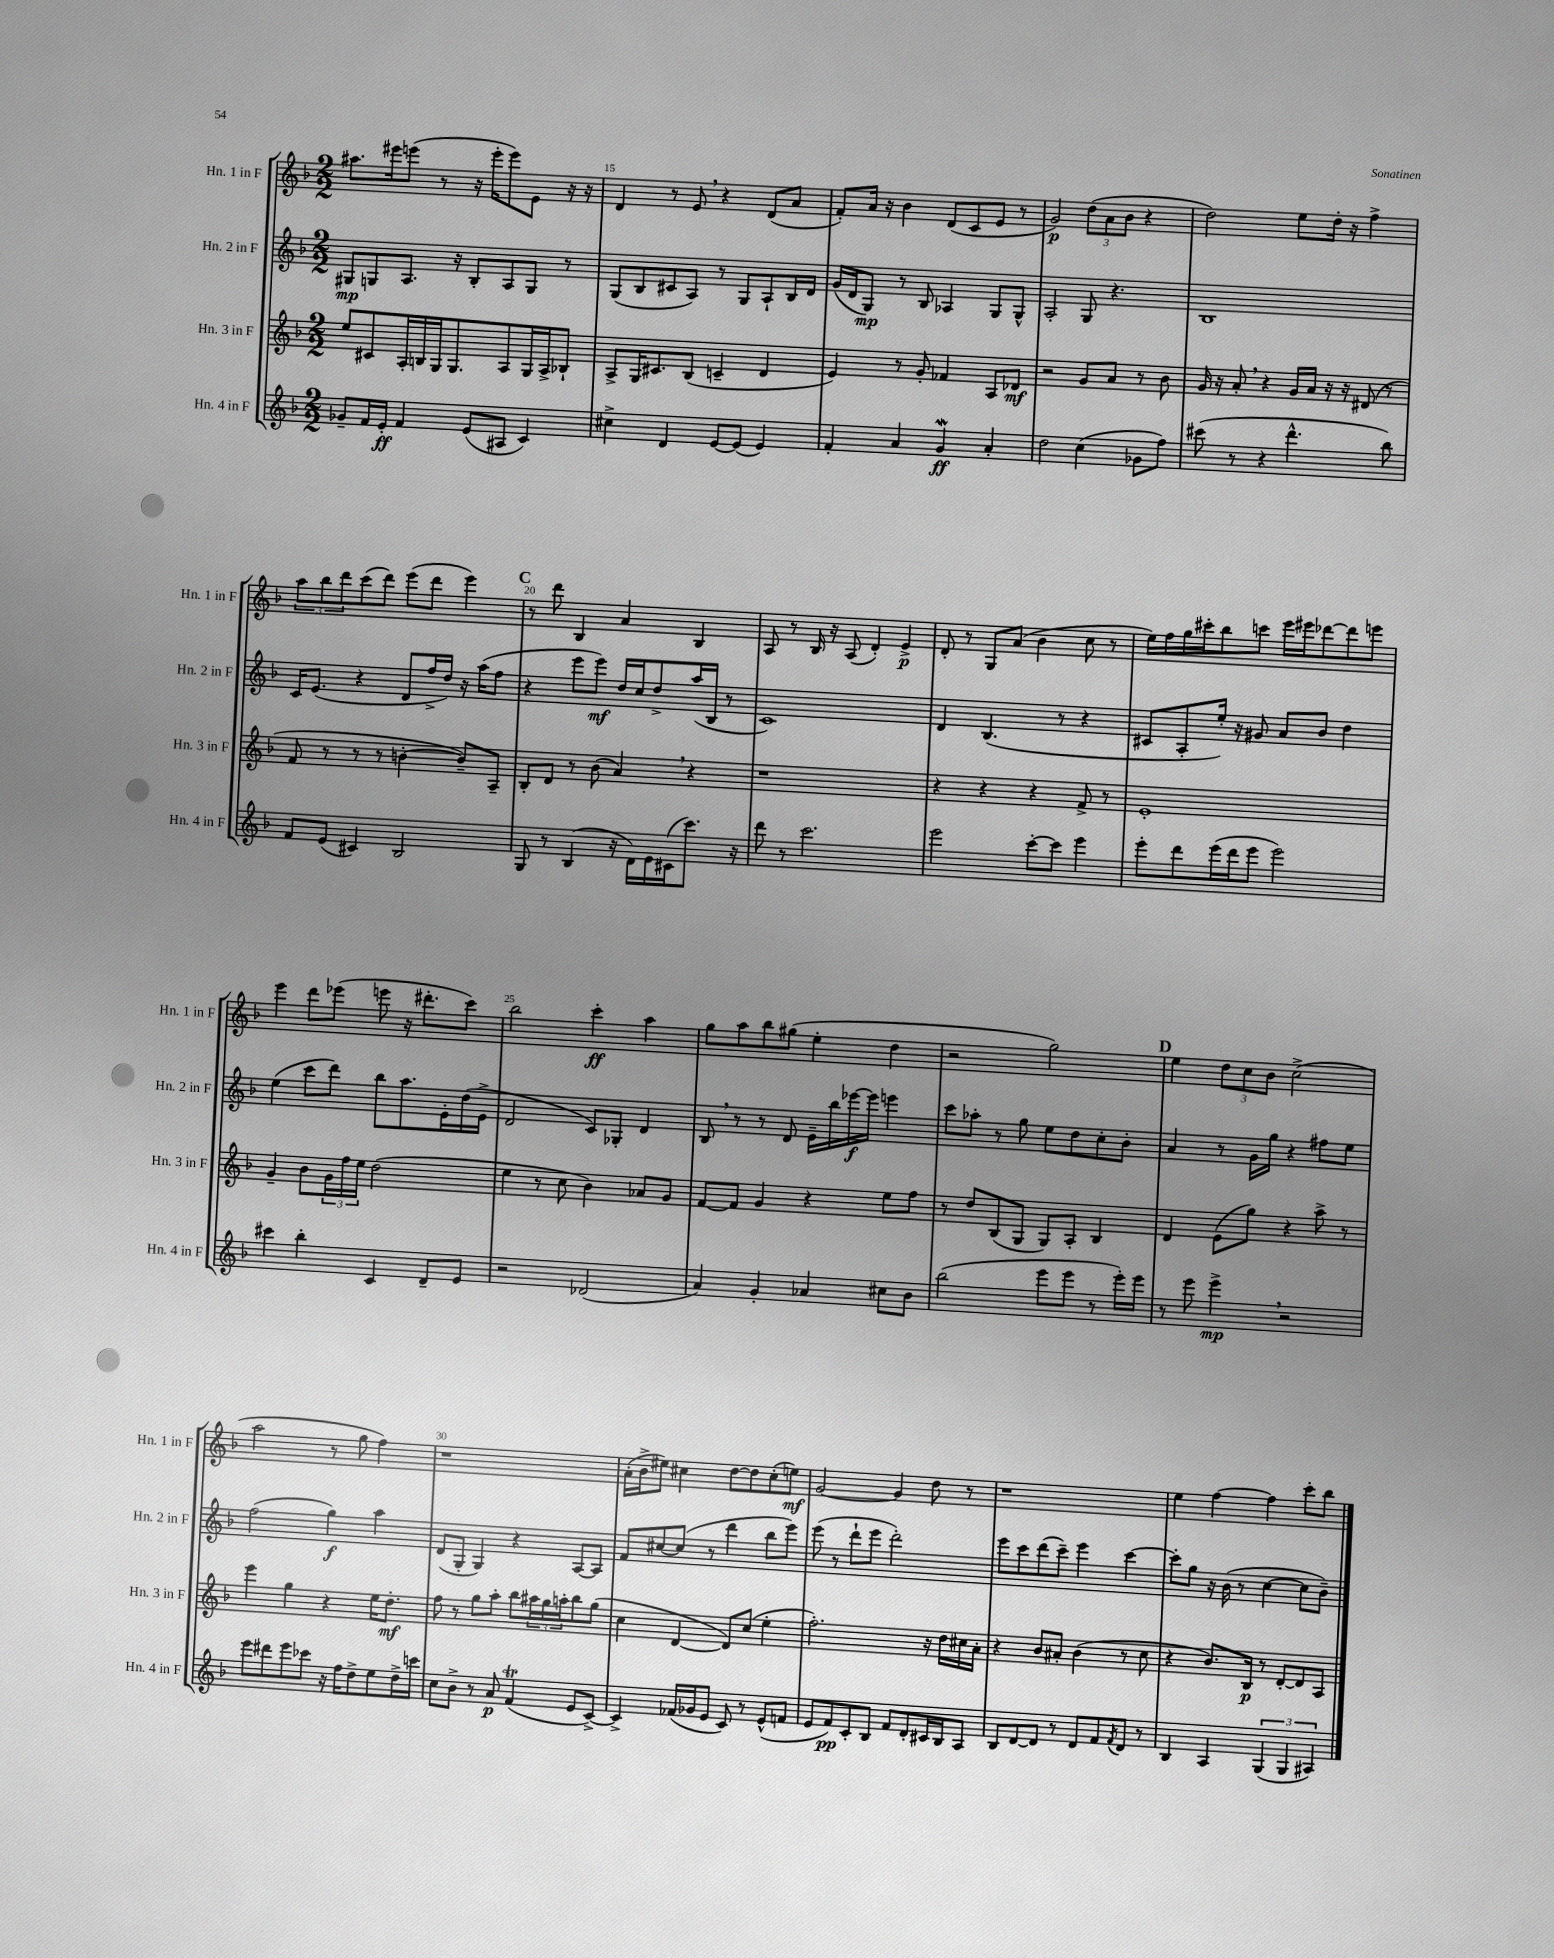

**kern	**kern	**kern	**kern
*staff4	*staff3	*staff2	*staff1
*clefG2	*clefG2	*clefG2	*clefG2
*k[b-]	*k[b-]	*k[b-]	*k[b-]
*M2/2	*M2/2	*M2/2	*M2/2
8g-~/L	8ee/L	8G#/L	8.aa#\L
16f/L	8c#/	8G/	.
16e'/JJ	.	.	16eee#\k
4f/	16A'/L	8.A/J	(8eee\J
.	16B/	.	.
.	16G/J	.	8r
.	8.G/	16r	.
(8e/L	.	8B-'/L	16r
.	.	.	16eee'\LK
8A#/J	8A/	8A/	8eee\)
4c/)	16G/L	8G/J	8e\J
.	16A^/J	.	.
.	8B-`/J	8r	16r
.	.	.	16r
=	=	=	=
4cc#^\	8A^/L	(8G/L	4d/
.	16G/K	8B-/	.
.	8.c#/	.	.
4d/	.	8c#/	8r
.	(8B-/J	8A/J)	8e/
[8e/L	4c~/	8r	4r
(8e/]J	.	8G/L	.
4e/)	4d/	8A`/	(8d/L
.	.	16B-/L	8a/J
.	.	16d/JJ	.
=	=	=	=
4f'/	4e/)	(16g/LL	8f'/L)
.	.	16d/J	.
.	.	8G/J)	16a/Jk
.	.	.	16r
4a/	8r	8r	4b-\
.	8g'/	8B-/	.
4g/	4f-/	4A-/	(8d/L
.	.	.	8c/
4a'/	8A/L	8G/L	8e/J
.	8d-/J	8G^^/J	8r
=	=	=	=
2dd\	2r	2A'/	2g/)
(4cc\	8g/L	8G/	(12dd\L
.	.	.	12a\
.	8a/J	4.r	.
.	.	.	12b-\J
8g-\L	8r	.	4r
8ff\J)	8b-\	.	.
=	=	=	=
(8ccc#\	16g/	1B-	2dd\)
.	16r	.	.
8r	8a'/	.	.
4r	4r	.	.
4.ddd^^\	16g/LL	.	8ee\L
.	16a/JJ	.	.
.	16r	.	16dd'\Jk
.	16r	.	16r
.	(8d#/	.	4ff^\
8bb-\)	8r	.	.
=	=	=	=
8f/L	8f/	16c/LK	12aa\L
.	.	(8.e/J	.
.	.	.	12bb-\
(8e/J	8r	.	.
.	.	.	12ddd\
4c#/)	8r	4r	(8ccc\
.	8r	.	8ddd\J)
2B-/	[4b'\	8d/L	(8eee\L
.	.	16ff^/L	8ddd\J
.	.	16dd/JJ)	.
.	8b~/]L)	16r	4eee\)
.	.	(16aa\LK	.
.	8A~/J	8ff\J	.
=	=	=	=
8G/	8B-'/L	4r	8r
8r	8d/J	.	8ddd\
(4B-/	8r	8eee\L	4B-/
.	(8b-\	8eee\J)	.
16r	4a/)	16dd/LL	4a/
16d\LL)	.	16cc/J	.
16e\	.	8dd^/	.
(16c#\J	.	.	.
8.ccc\J)	4r	(16aa/L	4B-/
.	.	16B-/JJ	.
.	.	8r	.
16r	.	.	.
=	=	=	=
8ddd\	1r	1c)	8A/
8r	.	.	8r
2.ccc\	.	.	16B-/
.	.	.	16r
.	.	.	(8A/
.	.	.	4d'/)
.	.	.	4e^/
=	=	=	=
2eee\	4r	4d/	8d'/
.	.	.	8r
.	4r	(4.B-/	8G/L
.	.	.	(8a/J
[8ccc'\L	4r	.	4b-\
8ccc\]J	.	8r	.
4eee\	8f^/	4r	8cc\
.	8r	.	8r
=	=	=	=
8eee'\L	1e'	8c#/L	16ee\LL)
.	.	.	16ff\
8ddd\	.	8A'/	16gg\
.	.	.	16ccc#'\J
(16eee\L	.	16ee'/Jk)	8bb-\
16ddd\J	.	16r	.
8eee\J	.	8g#/	8ccc\J
2eee\)	.	8a/L	16eee\LL
.	.	.	16eee#\J
.	.	8b-/J	[8ddd-\
.	.	4dd\	8ddd-\]
.	.	.	8eee\J
=	=	=	=
4ccc#\	4g~/	(4ee\	4eee\
4bb-'\	8b-\L	8ccc\L	8ddd\L
.	24g\L	8ddd\J)	(8eee-\J
.	24ff\	.	.
.	24ee\JJ	.	.
4c/	(2dd\	8bb-\L	8eee\
.	.	8.aa\	16r
.	.	.	8.ddd#'\L
8d~/L	.	.	.
.	.	16e'\L	.
8e/J	.	(16dd\	8ccc\J)
.	.	16e^\JJ	.
=	=	=	=
2r	4ee\	2d/	2bb-\
.	8r	.	.
.	8cc\	.	.
(2d-/	4b-\)	8c/L)	4ccc'\
.	.	8G-'/J	.
.	8a-/L	4d/	4aa\
.	8g/J	.	.
=	=	=	=
4a/)	[8f/L	8B-/	8gg\L
.	8f/]J	8r	8aa\
4g'/	4g/	8r	8bb-\
.	.	8d/	(8gg#\J
4a-/	4r	16e~\LL	4ee'\
.	.	16bb-\	.
.	.	[16eee-\	.
.	.	16eee-\]JJ	.
8cc#\L	8ee\L	4eee\	4dd\
8b-\J	8ff\J	.	.
=	=	=	=
(2bb-\	8r	8ccc\L	2r
.	8dd/L	8aa-'\J	.
.	(8B-/	8r	.
.	8G/J	8gg\	.
8eee\L	8G/L)	8ee\L	2gg\)
8eee\J	8A'/J	8dd\	.
8r	4B-/	8cc'\	.
16eee'\LL)	.	8b-'\J	.
16eee\JJ	.	.	.
=	=	=	=
8r	4d/	4a/	4ee\
8eee\	.	.	.
4eee^\	(8e\L	8r	12dd\L
.	.	.	12cc\
.	8gg\J)	16g\LL	.
.	.	.	12b-\J
.	.	16gg\JJ	.
2r	4r	4r	(2cc^\
.	8aa^\	8ff#\L	.
.	8r	8ee\J	.
=	=	=	=
8eee\L	4eee\	(2ff\	2aa\
8ddd#\	.	.	.
8eee\	4gg\	.	.
8ccc-\J	.	.	.
16r	4r	4gg\)	8r
16ff\LK	.	.	.
8dd^\	.	.	8gg\
8ee\	16ee\LK	4aa\	4ff\)
.	8.dd'\J	.	.
16dd^\L	.	.	.
16ccc\JJ	.	.	.
=	=	=	=
8cc\L	8ff\	(8d/L	1r
8b-^\J	8r	8G'/J	.
8r	8gg\L	4G/)	.
8a/	8aa'\J	.	.
(4f/	8bb-\L	4r	.
.	24aa#\L	.	.
.	24gg\	.	.
.	24aa'\J	.	.
8e/L	8bb-\	[8A/L	.
[8c^/J)	(8gg\J	8A/]J	.
=	=	=	=
4c^/]	4cc\	8f/L	(16a'\LL
.	.	.	16b-^\J
.	.	[8cc#/	8ee#\J)
(16f-/LL	[4d/	(8cc#/]J	4cc#\
16g-/J	.	.	.
8e/J	.	8r	.
8c/)	8d/]L)	4ddd\	[8dd\L
8r	(8cc/J	.	8dd\]
(8e^^/L	4ee'\	8bb-\L	(8cc#'\
8f/J	.	8eee\J)	8ee\J)
=	=	=	=
8e/L	2.ff'\)	(8eee\	[2g/
8f/)	.	8r	.
8c'/	.	8ddd`\L	.
8B-/J	.	8eee\J	.
8f/L	.	2ddd'\)	4g/]
8d'/	.	.	.
16c#/L	16r	.	8dd\
16B-/J	16dd\LL	.	.
8A/J	16cc#\	.	8r
.	16a'\JJ	.	.
=	=	=	=
8B-/L	4r	8eee\L	1r
[8d/	.	8ccc\	.
8d/]J	8b-/L	(8ddd\	.
8r	8a#'/J	8ccc~\J)	.
8d/L	(4b-\	4eee\	.
8f/	.	.	.
8qf/	.	.	.
8d/J	8r	[4ccc\	.
8r	8cc\	.	.
=	=	=	=
4B-/	4r	8ccc'\]L	4ee\
.	.	8gg\J	.
4A/	8.b-/L)	16r	[4ff\
.	.	(16b-\	.
.	.	8r	.
.	16B-/Jk	.	.
(6G/	8r	[4cc\	4ff\]
.	[8d'/L	.	.
6G/	.	.	.
.	8d/]	8cc\]L	8ccc'\L
6A#/)	.	.	.
.	8A/J	8b-~\J)	8bb-\J
==	==	==	==
*-	*-	*-	*-
